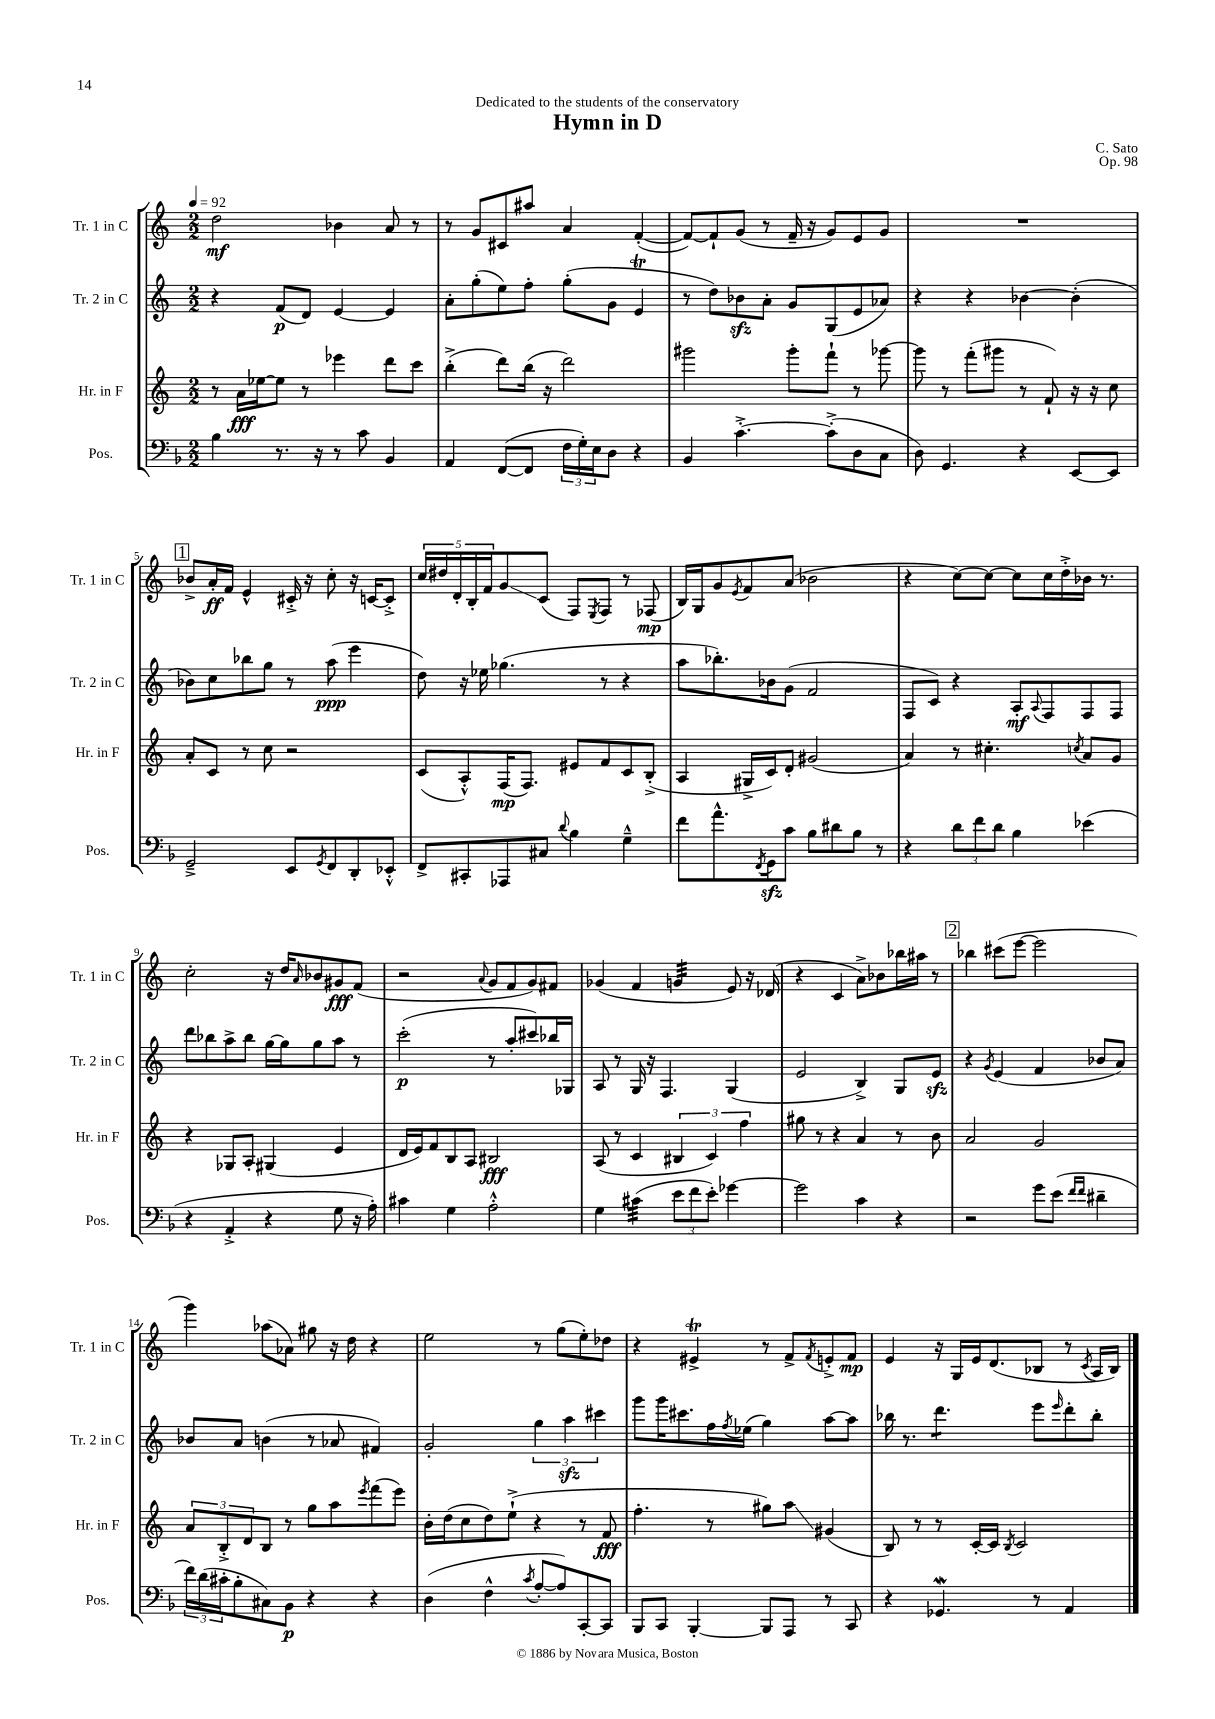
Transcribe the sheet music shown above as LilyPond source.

\header { title = "Hymn in D" composer = "C. Sato" dedication = "Dedicated to the students of the conservatory" opus = "Op. 98" }
<<
\new StaffGroup <<
\new Staff = "s0" \with { instrumentName = "Tr. 1 in C" shortInstrumentName = "Tr. 1 in C" } {
    \clef treble \key c \major \numericTimeSignature \time 2/2 \tempo 4 = 92
    d''2\mf bes'4 a'8 r8 |
    r8 g'8 cis'8 ais''8 a'4 f'4~-.( |
    f'8~) f'8-! g'8( r8 f'16-- r16 g'8) e'8 g'8 |
    R1 |
    \mark \markup { \box "1" } bes'8-> a'16-.\ff f'16 e'4-^ cis'16-.-> r16 c''8-. r16 c'16~ c'8-.-> |
    \tuplet 5/4 { c''16 dis''16 d'16-. b16-. f'16 } g'8\glissando c'8( f8) \acciaccatura { e8 } f8 r8 fes8\mp( |
    b16) g16 g'8 \acciaccatura { e'8 } f'8 a'8( bes'2 |
    r4 c''8~) c''8~ c''8 c''16 d''16-.-> bes'16 r8. |
    c''2-. r16 d''16 \grace { a'16 } bes'8 gis'8\fff f'8( |
    r2 \appoggiatura { a'8 } g'8 f'8 g'8) fis'8 |
    ges'4( f'4 g'4:32 e'8) r16 des'16( |
    r4 c'4 a'8->) bes'8 bes''16 ais''16 r8 |
    \mark \markup { \box "2" } bes''4 cis'''8( e'''8~ e'''2 |
    g'''4) aes''8( aes'8) gis''8 r16 d''16 r4 |
    e''2 r8 g''8( e''8-.) des''8 |
    r4 eis'4->\trill r8 f'8-> \acciaccatura { f'8 } e'8-.-> f'8\mp |
    e'4 r16 g16 e'16 d'8.( bes8 r8 \acciaccatura { c'8 } a16 bes16) \bar "|." |
}
\new Staff = "s1" \with { instrumentName = "Tr. 2 in C" shortInstrumentName = "Tr. 2 in C" } {
    \clef treble \key c \major \numericTimeSignature \time 2/2
    r4 f'8\p( d'8) e'4~ e'4 |
    a'8-. g''8-.( e''8) f''8-. g''8-.( g'8 e'4\trill |
    r8 d''8) bes'8\sfz a'8-. g'8 g8( e'8 aes'8) |
    r4 r4 bes'4~ bes'4-.( |
    \mark \markup { \box "1" } bes'8) c''8 bes''8 g''8 r8 a''8\ppp( e'''4 |
    d''8) r16 ees''16 ges''4.( r8 r4 |
    a''8 bes''8.-.) bes'16 g'8( f'2 |
    f8 c'8) r4 a8-.\mf \appoggiatura { a8 } f8 f8 f8 |
    d'''8 bes''8 a''8-> bes''8 g''16~ g''16 g''8 a''8 r8 |
    c'''2-.\p( r8 a''8-. cis'''8) bes''16 ges16 |
    a8 r8 g16 r16 f4. g4( |
    e'2 b4->) g8 e'8\sfz |
    \mark \markup { \box "2" } r4 \acciaccatura { g'8 } e'4( f'4 bes'8 a'8) |
    bes'8 a'8 b'4( r8 aes'8 fis'4) |
    g'2-. \tuplet 3/2 { g''4 a''4\sfz cis'''4 } |
    g'''8 g'''16 cis'''8. f''16 \acciaccatura { f''8 } ees''16( g''4) a''8~ a''8 |
    bes''16 r8. d'''4.:8 e'''8 \grace { e'''16 } d'''8-. bes''8-. \bar "|." |
}
\new Staff = "s2" \with { instrumentName = "Hr. in F" shortInstrumentName = "Hr. in F" } {
    \clef treble \key c \major \numericTimeSignature \time 2/2
    r8 a'16\fff ees''16~ ees''8 r8 ees'''4 d'''8 c'''8 |
    b''4-.->( d'''8) b''16( r16 d'''2) |
    gis'''2 gis'''8-. f'''8-! r8 ges'''8~ |
    ges'''8 r8 f'''8-.( gis'''8 r8 f'8-!) r16 r16 c''8 |
    \mark \markup { \box "1" } a'8-. c'8 r8 c''8 r2 |
    c'8( a8-.-^) f16\mp( f8.) eis'8 f'8 c'8 b8-.->( |
    a4 gis16-> c'16) d'8-. gis'2( |
    a'4) r8 cis''4.-. \acciaccatura { c''8 } a'8 g'8 |
    r4 ges8 a8-. gis4( e'4 |
    d'16 e'16) f'8 b8 a8 bis2\fff |
    a8( r8 c'4 \tuplet 3/2 { bis4 c'4) f''4 } |
    gis''8 r8 r4 a'4 r8 b'8 |
    \mark \markup { \box "2" } a'2 g'2 |
    \tuplet 3/2 { a'8 b8-.-> d'8 } b8 r8 g''8 a''8 \acciaccatura { e'''8 } f'''8( e'''8) |
    b'16-. d''16( c''8 d''8) e''8-!->( r4 r8 f'8\fff |
    f''4.-. r8 gis''8) a''8\glissando gis'4( |
    b8) r8 r8 c'16~-. c'16 \acciaccatura { b8 } c'2 \bar "|." |
}
\new Staff = "s3" \with { instrumentName = "Pos." shortInstrumentName = "Pos." } {
    \clef bass \key f \major \numericTimeSignature \time 2/2
    bes4 r8. r16 r8 c'8 bes,4 |
    a,4 f,8~( f,8 \tuplet 3/2 { f16 g16-.) e16 } d8 r4 |
    bes,4 c'4.~-.-> c'8-.->( d8 c8 |
    d8) g,4. r4 e,8~ e,8 |
    \mark \markup { \box "1" } g,2---> e,8 \acciaccatura { g,8 } f,8 d,8-. ees,8-.-^ |
    f,8-> cis,8-. aes,,8 cis8 \appoggiatura { d'8 } bes4 g4---^ |
    f'8 a'8.-^ \acciaccatura { f,8 } g,16\sfz c'8 bes8 dis'8 bes8 r8 |
    r4 \tuplet 3/2 { d'8 f'8 d'8 } bes4 ees'4( |
    r4 a,4-.-> r4 g8 r16 a16-.) |
    cis'4 g4 a2-.-^ |
    g4 cis'4:32( \tuplet 3/2 { e'8 f'8 e'8-.) } ges'4~ |
    ges'2 c'4 r4 |
    \mark \markup { \box "2" } r2 g'8 e'8( \grace { f'16 f'16 } dis'4-- |
    \tuplet 3/2 { f'16) d'16( cis'16-. } bes8-. cis8) bes,8\p r4 r4 |
    d4( f4-^ \acciaccatura { c'8 } a8~-. a8) c,8~-. c,8 |
    bes,,8 c,8 bes,,4~-. bes,,8 a,,8 r8 c,8 |
    r4 ges,4.\mordent r8 a,4 \bar "|." |
}
>>
>>
